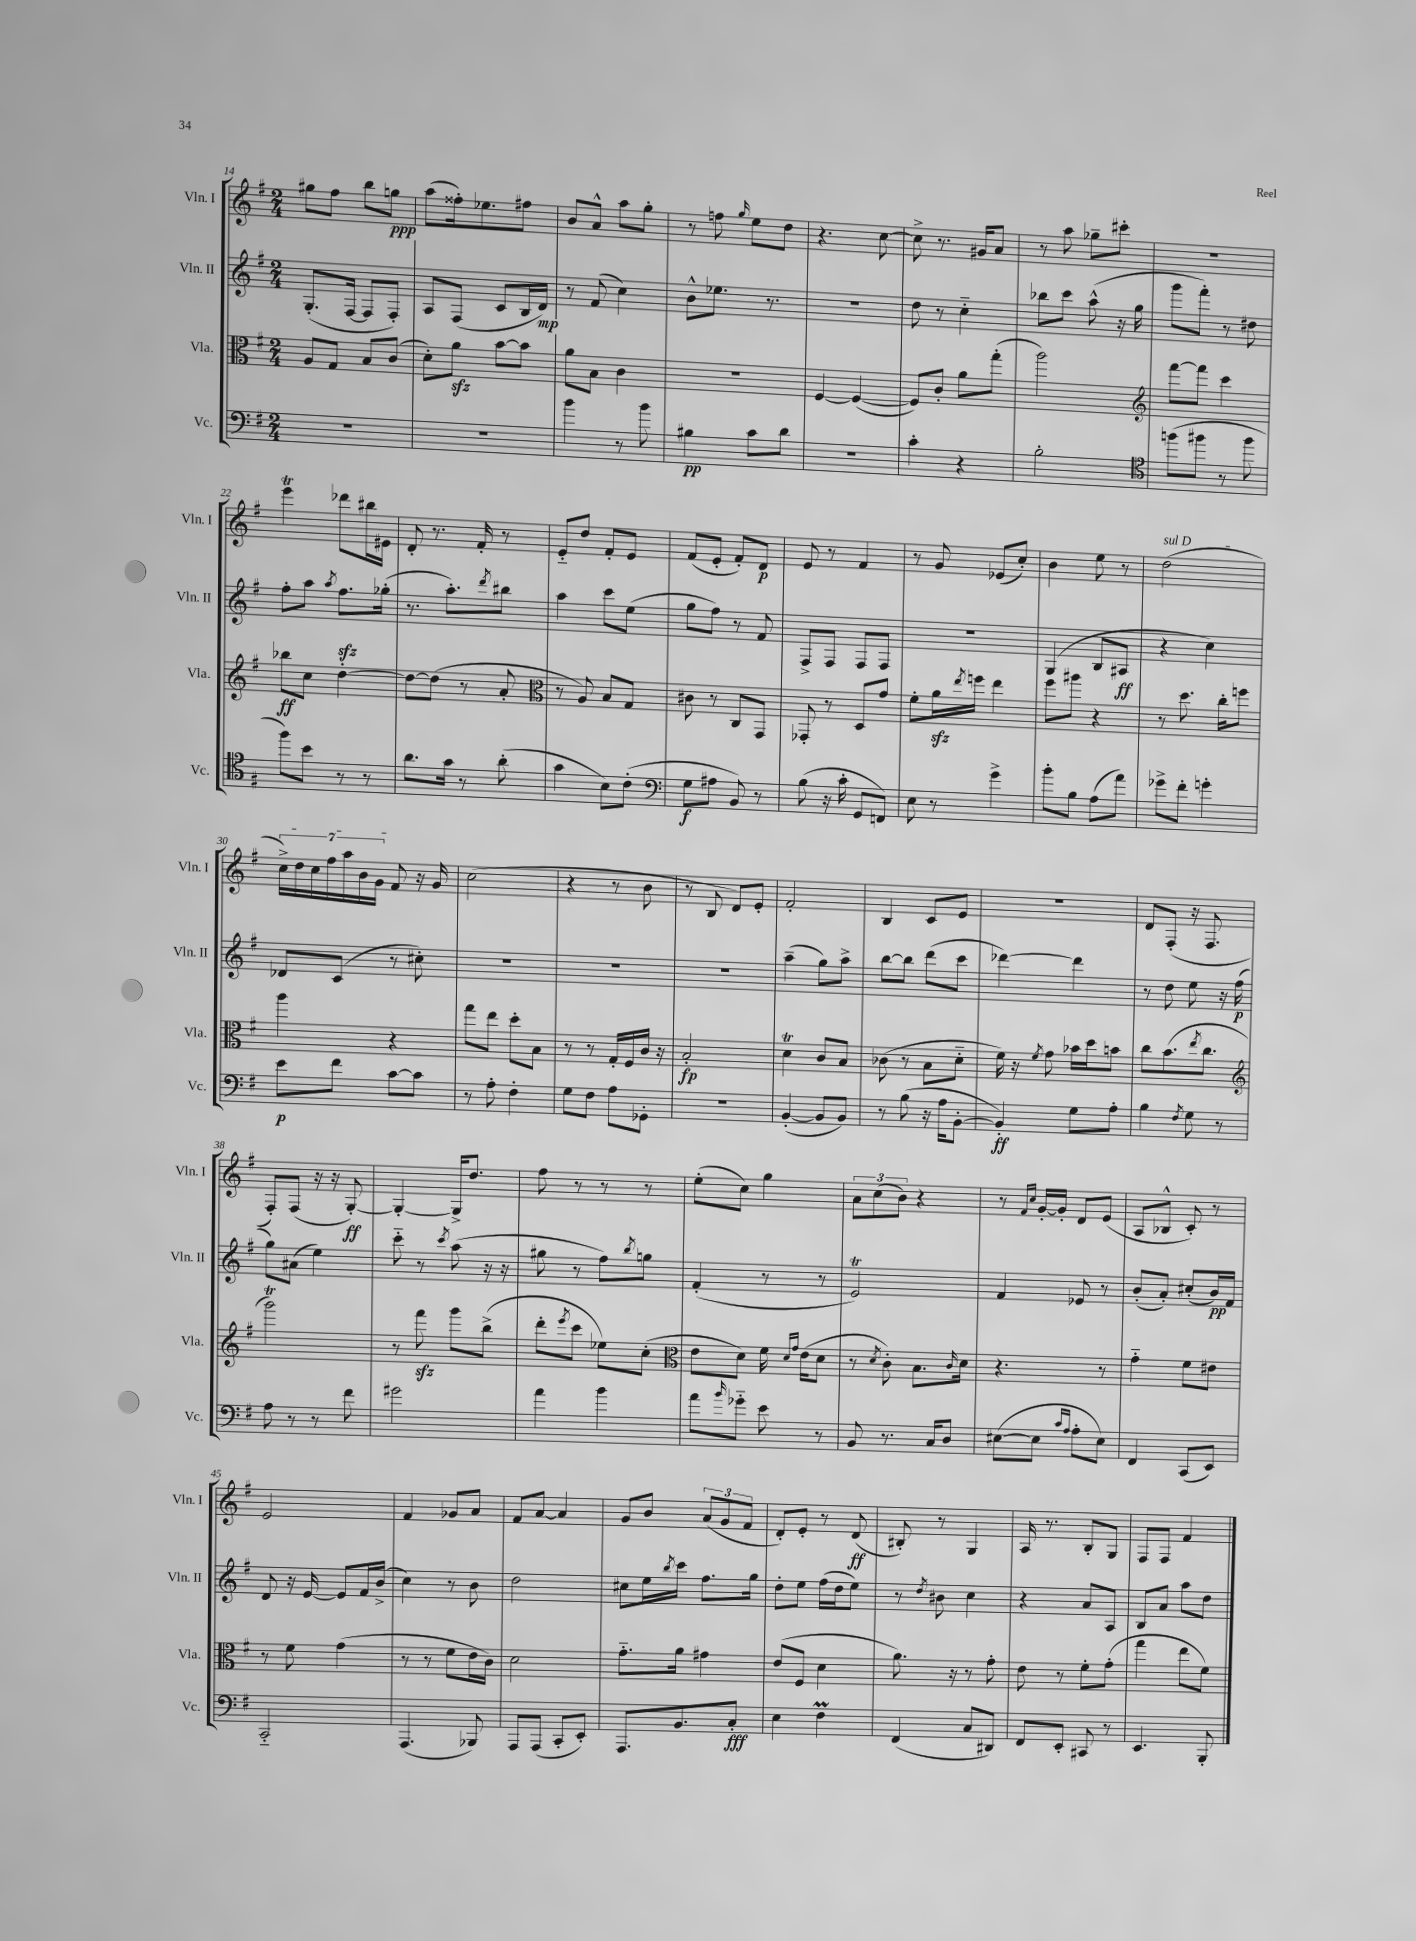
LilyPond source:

<<
\new StaffGroup <<
\new Staff = "s0" \with { instrumentName = "Vln. I" shortInstrumentName = "Vln. I" } {
    \clef treble \key g \major \numericTimeSignature \time 2/4
    gis''8 fis''8 b''8 g''8\ppp |
    a''8( fisis''16-.) ees''8. fis''8 |
    b'8 a'8-^ a''8 g''8-. |
    r8 f''8 \grace { g''16 } e''8 d''8 |
    r4. c''8~ |
    c''8-> r8. gis'16 a'8 |
    r8 a''8 ges''8-- cis'''8-. |
    R2 |
    e'''4\trill des'''8 bis''16 eis'16 |
    d'8-. r8. fis'16-. r8 |
    e'8-_ d''8 fis'8-. e'8 |
    fis'8( e'8-. fis'8-.) d'8\p |
    e'8 r8 fis'4 |
    r8 g'8 ees'8( c''8-.) |
    b'4 e''8 r8 |
    \once \override TextSpanner.bound-details.left.text = \markup { \italic "sul D" } d''2\startTextSpan( |
    \tuplet 7/4 { c''16->) d''16 c''16 fis''16 a''16 b'16 g'16 } fis'8\stopTextSpan r16 g'16 |
    c''2( |
    r4 r8 b'8 |
    r8 b8 d'8) e'8-. |
    fis'2-. |
    b4 c'8 e'8 |
    R2 |
    d'8 fis8-.( r16 fis8. |
    fis8-.) fis8( r16 r16 g8~-.\ff) |
    g4~-. g16-> d''8. |
    fis''8 r8 r8 r8 |
    e''8-.( c''8) g''4 |
    \tuplet 3/2 { a'8 c''8( b'8) } r4 |
    r8 \grace { fis'16 c''16 } g'16~-. g'16-. d'8 e'8( |
    a8 bes8-^ c'8-.) r8 |
    e'2 |
    fis'4 ges'8 a'8 |
    fis'8 a'8~ a'4 |
    g'8 b'8 \tuplet 3/2 { a'8( g'8 fis'8 } |
    d'8-.) e'8-. r8 d'8\ff( |
    bis8-.) r8 g4 |
    a16 r8. b8-. g8 |
    fis8 fis8 fis'4 \bar "|." |
}
\new Staff = "s1" \with { instrumentName = "Vln. II" shortInstrumentName = "Vln. II" } {
    \clef treble \key g \major \numericTimeSignature \time 2/4
    g8.-.( fis16~ fis8 fis8-.) |
    a8 fis8( c'8 b16 d'16\mp) |
    r8 fis'8( c''4) |
    b'8-^ ees''8. r8. |
    R2 |
    d''8 r8 c''4-_ |
    bes''8 c'''8 a''8-^( r16 g''16 |
    g'''8 fis'''8-.) r8 dis''8 |
    fis''8-. a''8 \acciaccatura { a''8 } fis''8.\sfz ges''16-.( |
    r8. a''8.-.) \acciaccatura { d'''8 } bis''8 |
    a''4 c'''8 e''8( |
    g''8 fis''8) r8 fis'8 |
    fis8-> fis8 fis8 fis8 |
    R2 |
    g4( b8 ais8\ff |
    r4 c''4) |
    des'8 c'8( r8 cis''8-.) |
    R2 |
    R2 |
    R2 |
    a''4--( g''8) a''8-> |
    b''8~ b''8 d'''8( c'''8 |
    des'''4~) des'''4 |
    r8 d''8 e''8 r16 fis''16\p( |
    g''8) ais'8( e''4) |
    c'''8-_ r8 \acciaccatura { c'''8 } a''8( r16 r16 |
    gis''8 r8 fis''8) \acciaccatura { b''8 } g''8 |
    fis'4-.( r8 r8 |
    e'2\trill) |
    fis'4 ees'8 r8 |
    b'8-.( a'8-.) cis''8-.( b'16\pp) fis'16 |
    d'8 r16 e'16~ e'8 fis'16 b'16->( |
    c''4) r8 b'8 |
    d''2 |
    cis''8 e''16 \acciaccatura { b''8 } c'''16 fis''8. g''16 |
    d''8-. e''8 fis''16( d''16 e''8) |
    r8 \acciaccatura { d''8 } bis'8 c''4 |
    r4 a'8 a8 |
    b8 a'8 a''8 d''8 \bar "|." |
}
\new Staff = "s2" \with { instrumentName = "Vla." shortInstrumentName = "Vla." } {
    \clef alto \key g \major \numericTimeSignature \time 2/4
    a8 g8 b8 c'8( |
    d'8-.) a'8\sfz b'8~ b'8 |
    a'8 b8 c'4 |
    R2 |
    fis4~ fis4~( |
    fis8) c'8-. a'8 g''8-.( |
    a''2) |
    \clef treble fis'''8~ fis'''8 c'''4 |
    bes''8\ff c''8 d''4~-. |
    d''8~ d''8( r8 a'8-. |
    \clef alto r8 a8) b8 g8 |
    cis'8 r8 c8 g,8 |
    ges,8-. r8 d8 g'8 |
    fis'8-. a'16\sfz \acciaccatura { e''8 } f''16 e''4 |
    fis''8 ais''8 r4 |
    r8 d''8. c''16-. f''8 |
    a''4 r4 |
    g''8 e''8 d''8-. b8 |
    r8 r8 g16-. fis16 c'16 r16 |
    b2-.\fp |
    d'4\trill c'8 b8 |
    ces'8( r8 b8 d'8-_ |
    fis'16) r16 \acciaccatura { fis'8 } g'8 bes'16 d''16 b'8 |
    c''8 b'8.( \acciaccatura { e''8 } c''8. |
    \clef treble g'''2\trill) |
    r8 fis'''8\sfz g'''8 b''8->( |
    d'''8-. \acciaccatura { e'''8 } c'''8 ees''8) c''8-.( |
    \clef alto e'8 d'8) fis'16 \grace { d'16 g'16 } e'16( d'8 |
    r8 \acciaccatura { d'8 } c'8-.) b8. \grace { c'16 } d'16 |
    r4. r8 |
    g'4-_ fis'8 eis'8 |
    r8 fis'8 g'4( |
    r8 r8 fis'8 e'16 c'16) |
    d'2 |
    g'8.-_ a'16 gis'4 |
    e'8( fis8 d'4 |
    a'8.) r16 r8 g'8-. |
    e'8 r8 fis'8-. g'8-.( |
    g''4 e''8 fis'8) \bar "|." |
}
\new Staff = "s3" \with { instrumentName = "Vc." shortInstrumentName = "Vc." } {
    \clef bass \key g \major \numericTimeSignature \time 2/4
    R2 |
    R2 |
    b'4 r8 b'8 |
    bis4\pp c'8 d'8 |
    r2 |
    c'4-. r4 |
    b2-. |
    \clef tenor f''8( fis''8 r8 fis''8 |
    fis''8) b'8 r8 r8 |
    a'8. g'16 r8 a'8-.( |
    g'4 b8) c'8-.( |
    \clef bass g8\f ais8 b,8) r8 |
    b8( r16 c'16-. g,8 f,8) |
    e8 r8 g'4-> |
    b'8-. b8 a8( a'8) |
    ges'8-> fis'8-. g'4-. |
    e'8\p fis'8 c'8~ c'8 |
    r8 a8-. fis4-. |
    g8 fis8 a8 ges,8-. |
    r2 |
    b,4~-.( b,8 b,8) |
    r8 b8( r16 a16 b,8~-. |
    b,4-.\ff) g8 a8-. |
    b4 \acciaccatura { fis8 } g8 r8 |
    a8 r8 r8 fis'8 |
    gis'2 |
    a'4 b'4 |
    a'8 \grace { b'16 } ges'8-_ e'8 r8 |
    b,8 r8. c16 d8 |
    eis8~( eis8 \grace { c'16 a16 } a8-. eis8) |
    fis,4 c,8( e,8) |
    c,2-_ |
    a,,4.( bes,,8) |
    a,,8 a,,8( c,8-. e,8-.) |
    a,,8. b,8. c8-.\fff |
    e4 fis4\prall |
    fis,4( c8 dis,8) |
    fis,8 e,8-. cis,8 r8 |
    e,4. b,,8-. \bar "|." |
}
>>
>>
\layout { \context { \Score currentBarNumber = #14 } }
